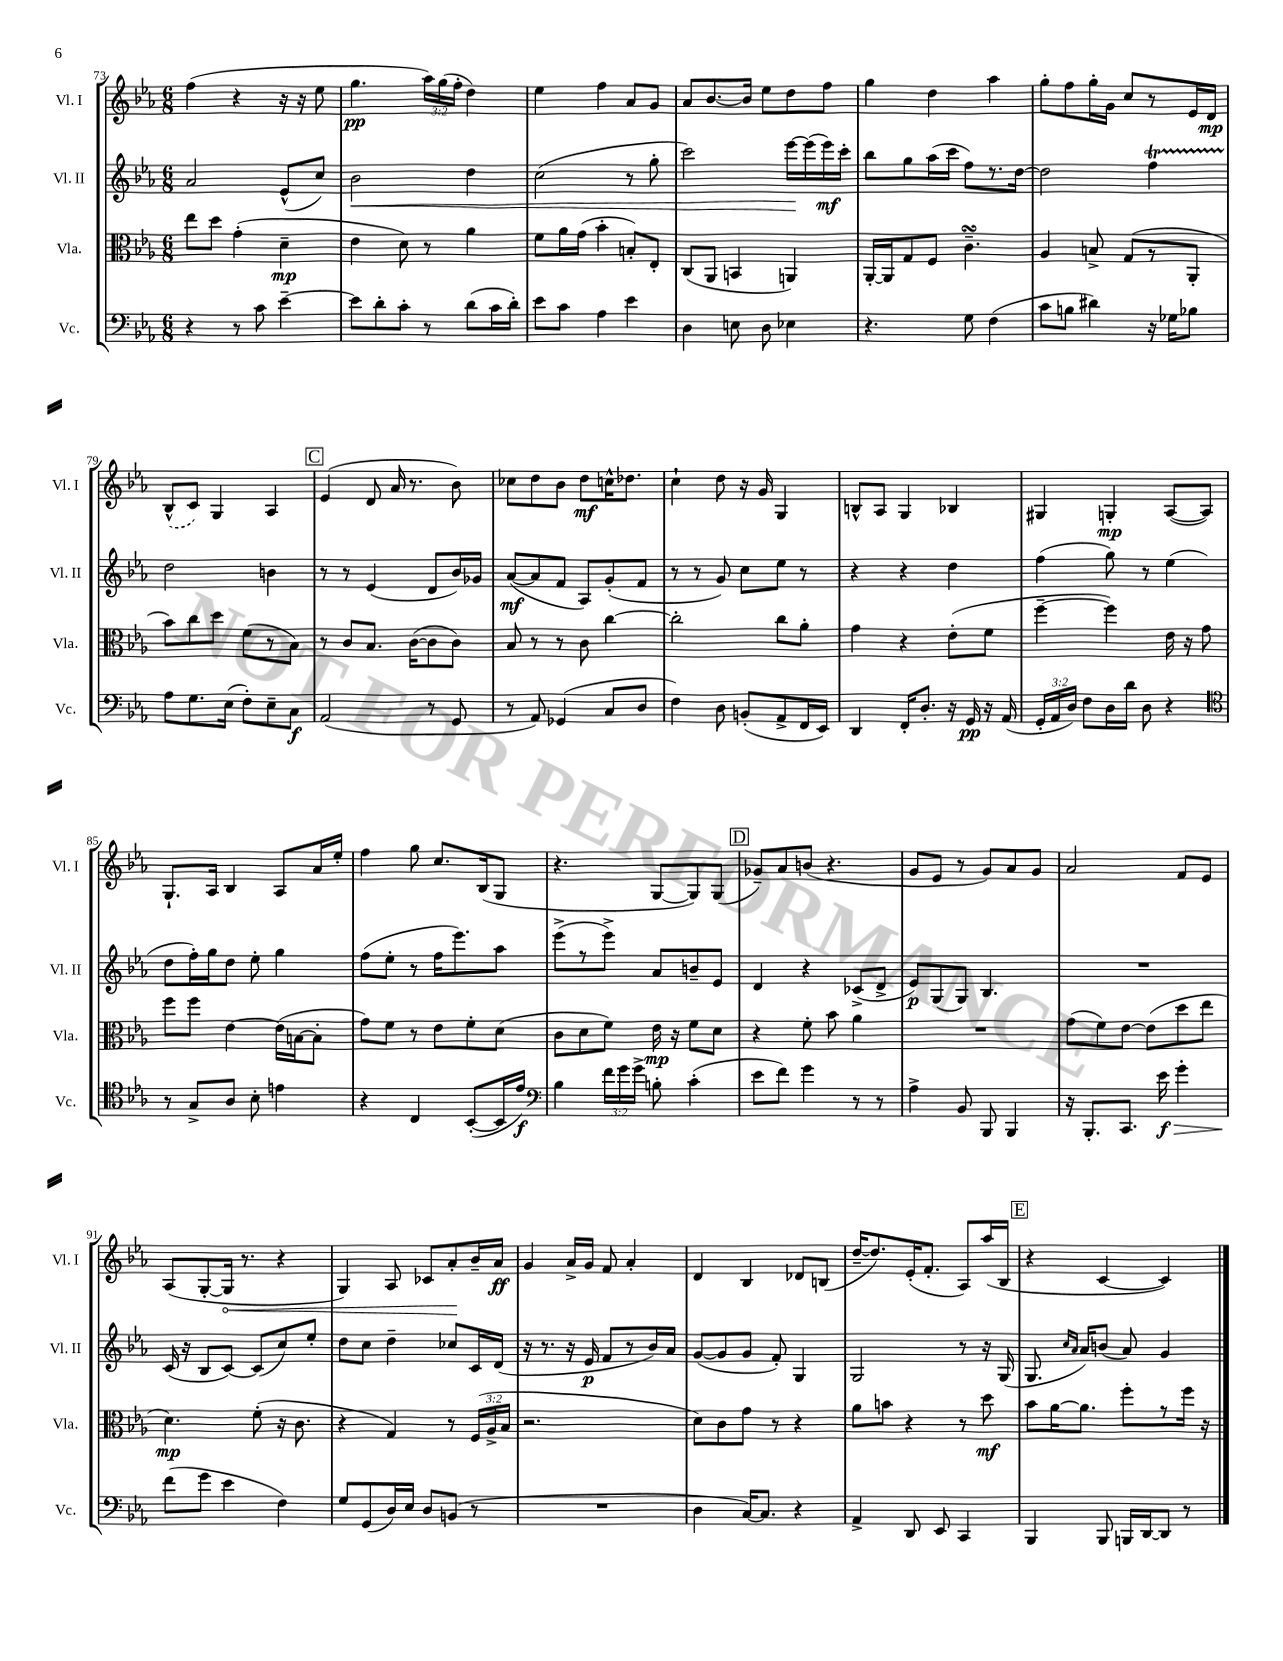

**kern	**dynam	**kern	**dynam	**kern	**dynam	**kern	**dynam
*part4	*part4	*part3	*part3	*part2	*part2	*part1	*part1
*staff4	*staff4	*staff3	*staff3	*staff2	*staff2	*staff1	*staff1
*I"Vc.	*	*I"Vla.	*	*I"Vl. II	*	*I"Vl. I	*
*I'Vc.	*	*I'Vla.	*	*I'Vl. II	*	*I'Vl. I	*
*clefF4	*	*clefC3	*	*clefG2	*	*clefG2	*
*k[b-e-a-]	*	*k[b-e-a-]	*	*k[b-e-a-]	*	*k[b-e-a-]	*
*M6/8	*	*M6/8	*	*M6/8	*	*M6/8	*
=73	=73	=73	=73	=73	=73	=73	=73
4r	.	8ee-\L	.	2a-/	.	(4ff\	.
.	.	8dd\J	.	.	.	.	.
8r	.	(4g'\	.	.	.	4r	.
8c\	.	.	.	.	.	.	.
[4e-~\	.	4d~\	mp	(8e-^^/L	.	16r	.
.	.	.	.	.	.	16r	.
.	.	.	.	8cc/J)	.	8ee-\	.
=74	=74	=74	=74	=74	=74	=74	=74
!	!	!	!	!	!LO:HP:b	!	!
8e-\L]	.	4e-\	.	2b-\	<	4.gg\	pp
8d'\	.	.	.	.	.	.	.
8c'\J	.	8d\)	.	.	.	.	.
8r	.	8r	.	.	.	24aa-\LL)	.
.	.	.	.	.	.	(24gg\	.
.	.	.	.	.	.	24ff'\JJ	.
(8d\L	.	4a-\	.	4dd\	.	4dd\)	.
16c\L	.	.	.	.	.	.	.
16d'\JJ)	.	.	.	.	.	.	.
=75	=75	=75	=75	=75	=75	=75	=75
8e-\L	.	8f\L	.	(2cc\	.	4ee-\	.
8c\J	.	16a-\L	.	.	.	.	.
.	.	(16g\JJ	.	.	.	.	.
4A-\	.	4b-'\	.	.	.	4ff\	.
4e-\	.	8Bn'/L)	.	8r	.	8a-/L	.
.	.	8E-'/J	.	8gg'\	.	8g/J	.
=76	=76	=76	=76	=76	=76	=76	=76
4D\	.	(8C/L	.	2ccc\)	.	8a-/L	.
.	.	8AA-/J	.	.	.	[8.b-/	.
8En\	.	4BBn/	.	.	.	.	.
.	.	.	.	.	.	16b-/Jk]	.
8D\	.	.	.	.	.	8ee-\L	.
4E-X\	.	4AAn/)	.	[16eee-\LL	.	8dd\	.
.	.	.	.	(16eee-\]	[	.	.
.	.	.	.	16eee-\)	mf	8ff\J	.
.	.	.	.	16ccc'\JJ	.	.	.
=77	=77	=77	=77	=77	=77	=77	=77
4.r	.	[16AA-'/LL	.	8bb-\L	.	4gg\	.
.	.	16AA-/J]	.	.	.	.	.
.	.	8G/	.	8gg\	.	.	.
.	.	8F/J	.	(16aa-\L	.	4dd\	.
.	.	.	.	16ccc\JJ	.	.	.
8G\	.	4.csSSS~\	.	8ff\L)	.	.	.
(4F\	.	.	.	8.r	.	4aa-\	.
.	.	.	.	[16dd\Jk	.	.	.
=78	=78	=78	=78	=78	=78	=78	=78
8c\L	.	4A-/	.	2dd\]	.	8gg'\L	.
8Bn\J	.	.	.	.	.	8ff\	.
4d#X\)	.	8Bn^/	.	.	.	16gg'\L	.
.	.	.	.	.	.	16g\JJ	.
.	.	(8G/L	.	.	.	8cc/L	.
16r	.	8r	.	4ffT\	.	8r	.
16G-X\KL	.	.	.	.	.	.	.
8B-X\J	.	8AA-'/J	.	.	.	16e-/L	.
.	.	.	.	.	.	16d/JJ	mp
!!LO:LB:g=z
=79	=79	=79	=79	=79	=79	=79	=79
8A-\L	.	8b-\L)	.	2dd\	.	(8B-^^/L	.
8.G\	.	8cc\	.	.	.	8c/J)	.
.	.	8dd\J	.	.	.	4G/	.
(16E-\Jk	.	.	.	.	.	.	.
8F'\L)	.	(8f\L	.	.	.	.	.
8E-~\	.	8r	.	4bn\	.	4A-/	.
8C\J	f	8B-\J)	.	.	.	.	.
!!LO:REH:place=s1:t=C
=80	=80	=80	=80	=80	=80	=80	=80
(2AA-/	.	8r	.	8r	.	(4e-/	.
.	.	8c/L	.	8r	.	.	.
.	.	8.B-/J	.	(4e-/	.	8d/	.
.	.	.	.	.	.	16a-/	.
.	.	([16c\KL	.	.	.	8.r	.
8r	.	8c\]	.	8d/L	.	.	.
8GG/	.	8c\J)	.	16b-/L)	.	8b-\)	.
.	.	.	.	16g-X/JJ	.	.	.
=81	=81	=81	=81	=81	=81	=81	=81
8r	.	8B-/	.	([8a-/L	mf	8cc-X\L	.
8AA-/)	.	8r	.	8a-/]	.	8dd\	.
(4GG-X/	.	8r	.	8f/J	.	8b-\J	.
.	.	8c\	.	8A-/L)	.	8dd\L	mf
8C/L	.	[4cc\	.	(8g'/	.	16ccn^^\K	.
.	.	.	.	.	.	8.dd-X\J	.
8D/J	.	.	.	8f/J	.	.	.
=82	=82	=82	=82	=82	=82	=82	=82
4F\)	.	2cc'\]	.	8r	.	4cc`\	.
.	.	.	.	8r	.	.	.
8D\	.	.	.	8g/)	.	8dd\	.
(8BBn'/L	.	.	.	8cc\L	.	16r	.
.	.	.	.	.	.	16g/	.
8AA-^/	.	8cc\L	.	8ee-\J	.	4G/	.
16FF/L	.	8a-'\J	.	8r	.	.	.
16EE-/JJ)	.	.	.	.	.	.	.
=83	=83	=83	=83	=83	=83	=83	=83
4DD/	.	4g\	.	4r	.	8Bn^^/L	.
.	.	.	.	.	.	8A-/J	.
16FF'/KL	.	4r	.	4r	.	4G/	.
8.D'/J	.	.	.	.	.	.	.
16r	.	(8e-'\L	.	4dd\	.	4B-X/	.
16GG/	pp	.	.	.	.	.	.
16r	.	8f\J	.	.	.	.	.
(16AA-/	.	.	.	.	.	.	.
=84	=84	=84	=84	=84	=84	=84	=84
24GG'/LL	.	[4ff~\	.	(4ff\	.	4G#X/	.
24AA-/	.	.	.	.	.	.	.
24D/JJ)	.	.	.	.	.	.	.
8F\L	.	.	.	.	.	.	.
16D\L	.	4ff\])	.	8gg\)	.	4Gn'/	mp
16d\JJ	.	.	.	.	.	.	.
8D\	.	.	.	8r	.	.	.
4r	.	16e-\	.	(4ee-\	.	([8A-/L	.
.	.	16r	.	.	.	.	.
.	.	8g\	.	.	.	8A-/J])	.
!!LO:LB:g=z
=85	=85	=85	=85	=85	=85	=85	=85
*clefC4	*	*	*	*	*	*	*
8r	.	8ff\L	.	8dd\L	.	8.G`/L	.
8G^/L	.	8ff\J	.	16ff'\L)	.	.	.
.	.	.	.	16gg\J	.	16A-/Jk	.
8A-/J	.	[4e-\	.	8dd\J	.	4B-/	.
8B-'\	.	.	.	8ee-'\	.	.	.
4en\	.	(16e-\LL]	.	4gg\	.	8A-/L	.
.	.	[16Bn\J	.	.	.	.	.
.	.	8B'\J]	.	.	.	16a-/L	.
.	.	.	.	.	.	16ee-'/JJ	.
=86	=86	=86	=86	=86	=86	=86	=86
4r	.	8g\L)	.	(8ff\L	.	4ff\	.
.	.	8f\J	.	8ee-'\J	.	.	.
4C/	.	8r	.	8r	.	8gg\	.
.	.	8e-\L	.	16ff\KL	.	8.cc/L	.
.	.	.	.	8.eee-\)	.	.	.
([8BB-'/L	.	8f'\	.	.	.	.	.
.	.	.	.	.	.	(16B-/k	.
16BB-/L]	.	(8d\J	.	8aa-\J	.	8G/J	.
16e-/JJ)	f	.	.	.	.	.	.
=87	=87	=87	=87	=87	=87	=87	=87
*clefF4	*	*	*	*	*	*	*
4B-\	.	8c\L	.	(8eee-^\L	.	4.r	.
.	.	8d\	.	8r	.	.	.
24f\LL	.	8f\J)	.	8eee-^\J)	.	.	.
24g\	.	.	.	.	.	.	.
24g^\JJ	.	.	.	.	.	.	.
8Bn'\	.	16e-\	mp	8a-/L	.	[8G/L	.
.	.	16r	.	.	.	.	.
(4c'\	.	8f\L	.	8bn~/	.	8G/])	.
.	.	8d\J	.	8e-/J	.	(8G/J	.
!!LO:REH:place=s1:t=D
=88	=88	=88	=88	=88	=88	=88	=88
8e-\L	.	4r	.	4d/	.	8g-X~/L)	.
8f\J)	.	.	.	.	.	8a-/	.
4g\	.	8f'\	.	4r	.	(8bn/J	.
.	.	8b-\	.	.	.	4.r	.
8r	.	4a-\	.	(8c-X^/L	.	.	.
8r	.	.	.	8d^/J	.	.	.
=89	=89	=89	=89	=89	=89	=89	=89
4A-^\	.	2.r	.	8e-/L)	p	8g/L	.
.	.	.	.	(8G/	.	8e-/J	.
8BB-/	.	.	.	8G/J)	.	8r	.
8BBB-/	.	.	.	4.B-/	.	8g/L)	.
4BBB-/	.	.	.	.	.	8a-/	.
.	.	.	.	.	.	8g/J	.
=90	=90	=90	=90	=90	=90	=90	=90
16r	.	(8g\L	.	2.r	.	2a-/	.
8.BBB-'/L	.	.	.	.	.	.	.
.	.	8f\)	.	.	.	.	.
8.CC/J	.	[8e-\J	.	.	.	.	.
.	.	(8e-\L]	.	.	.	.	.
!	!LO:HP:b	!	!	!	!	!	!
16e-\	> f	.	.	.	.	.	.
4g'\	.	8dd\	.	.	.	8f/L	.
.	.	8ee-\J	.	.	.	8e-/J	.
!!LO:LB:g=z
=91	=91	=91	=91	=91	=91	=91	=91
(8f\L	.	4.d\)	mp	(16c/	.	(8A-/L	.
.	.	.	.	16r	.	.	.
8g\J	]	.	.	8B-/L	.	[8G'/	.
!	!	!	!	!	!	!	!LO:HP:b
4e-\	.	.	.	[8c/J)	.	16G/Jk]	<
.	.	.	.	.	.	8.r	.
.	.	(8f'\	.	(8c/L]	.	.	.
4F\)	.	16r	.	8cc/)	.	4r	.
.	.	8.c\	.	.	.	.	.
.	.	.	.	8ee-'/J	.	.	.
=92	=92	=92	=92	=92	=92	=92	=92
8G/L	.	4r	.	8dd\L	.	4G/)	.
(8GG/	.	.	.	8cc\J	.	.	.
16D/L)	.	4G/)	.	4dd~\	.	8A-/	.
16E-/JJ	.	.	.	.	.	.	.
8D/L	.	.	.	.	.	8c-X/L	.
(8BBn/J	.	8r	.	8cc-X/L	.	8a-'/	.
8r	.	(24F/LL	.	16c/L	.	16b-~/L	[
.	.	24A-^/	.	.	.	.	.
.	.	.	.	(16d/JJ	.	16a-/JJ	ff
.	.	24B-/JJ	.	.	.	.	.
=93	=93	=93	=93	=93	=93	=93	=93
2.r	.	2.r	.	16r	.	4g/	.
.	.	.	.	8.r	.	.	.
.	.	.	.	16r	.	16a-^/LL	.
.	.	.	.	16e-/	p	16g/JJ	.
.	.	.	.	8f/L	.	8f/	.
.	.	.	.	8r	.	4a-'/	.
.	.	.	.	16b-/L)	.	.	.
.	.	.	.	16a-/JJ	.	.	.
=94	=94	=94	=94	=94	=94	=94	=94
4D\	.	8d\L)	.	([8g/L	.	4d/	.
.	.	8c\	.	8g/]	.	.	.
[16C/KL)	.	8g\J	.	8g/J	.	4B-/	.
8.C/J]	.	.	.	.	.	.	.
.	.	8r	.	8f'/)	.	.	.
4r	.	4r	.	4G/	.	8d-X/L	.
.	.	.	.	.	.	(8Bn/J	.
=95	=95	=95	=95	=95	=95	=95	=95
4AA-^/	.	8a-\L	.	2G/	.	[16dd~/KL	.
.	.	.	.	.	.	8.dd/])	.
.	.	8bn\J	.	.	.	.	.
8DD/	.	4r	.	.	.	(16e-'/K	.
.	.	.	.	.	.	8.f'/J	.
8EE-/	.	.	.	.	.	.	.
4CC/	.	8r	.	8r	.	8A-/L)	.
.	.	8dd\	mf	16r	.	(16aa-/L	.
.	.	.	.	(16G/	.	16B-/JJ	.
!!LO:REH:place=s1:t=E
=96	=96	=96	=96	=96	=96	=96	=96
4BBB-/	.	8b-\L	.	8.G/	.	4r	.
.	.	[16a-\K	.	.	.	.	.
.	.	.	.	16qqcc/LL	.	.	.
.	.	.	.	16qqa-/JJ	.	.	.
.	.	8.a-\J]	.	16a-/KL)	.	.	.
8BBB-/	.	.	.	(8bn/J	.	[4c/	.
16BBBn/LL	.	8ff'\L	.	8a-/)	.	.	.
[16DD/J	.	.	.	.	.	.	.
8DD/J]	.	8r	.	4g/	.	4c/])	.
8r	.	16ff\Jk	.	.	.	.	.
.	.	16r	.	.	.	.	.
==	==	==	==	==	==	==	==
*-	*-	*-	*-	*-	*-	*-	*-
